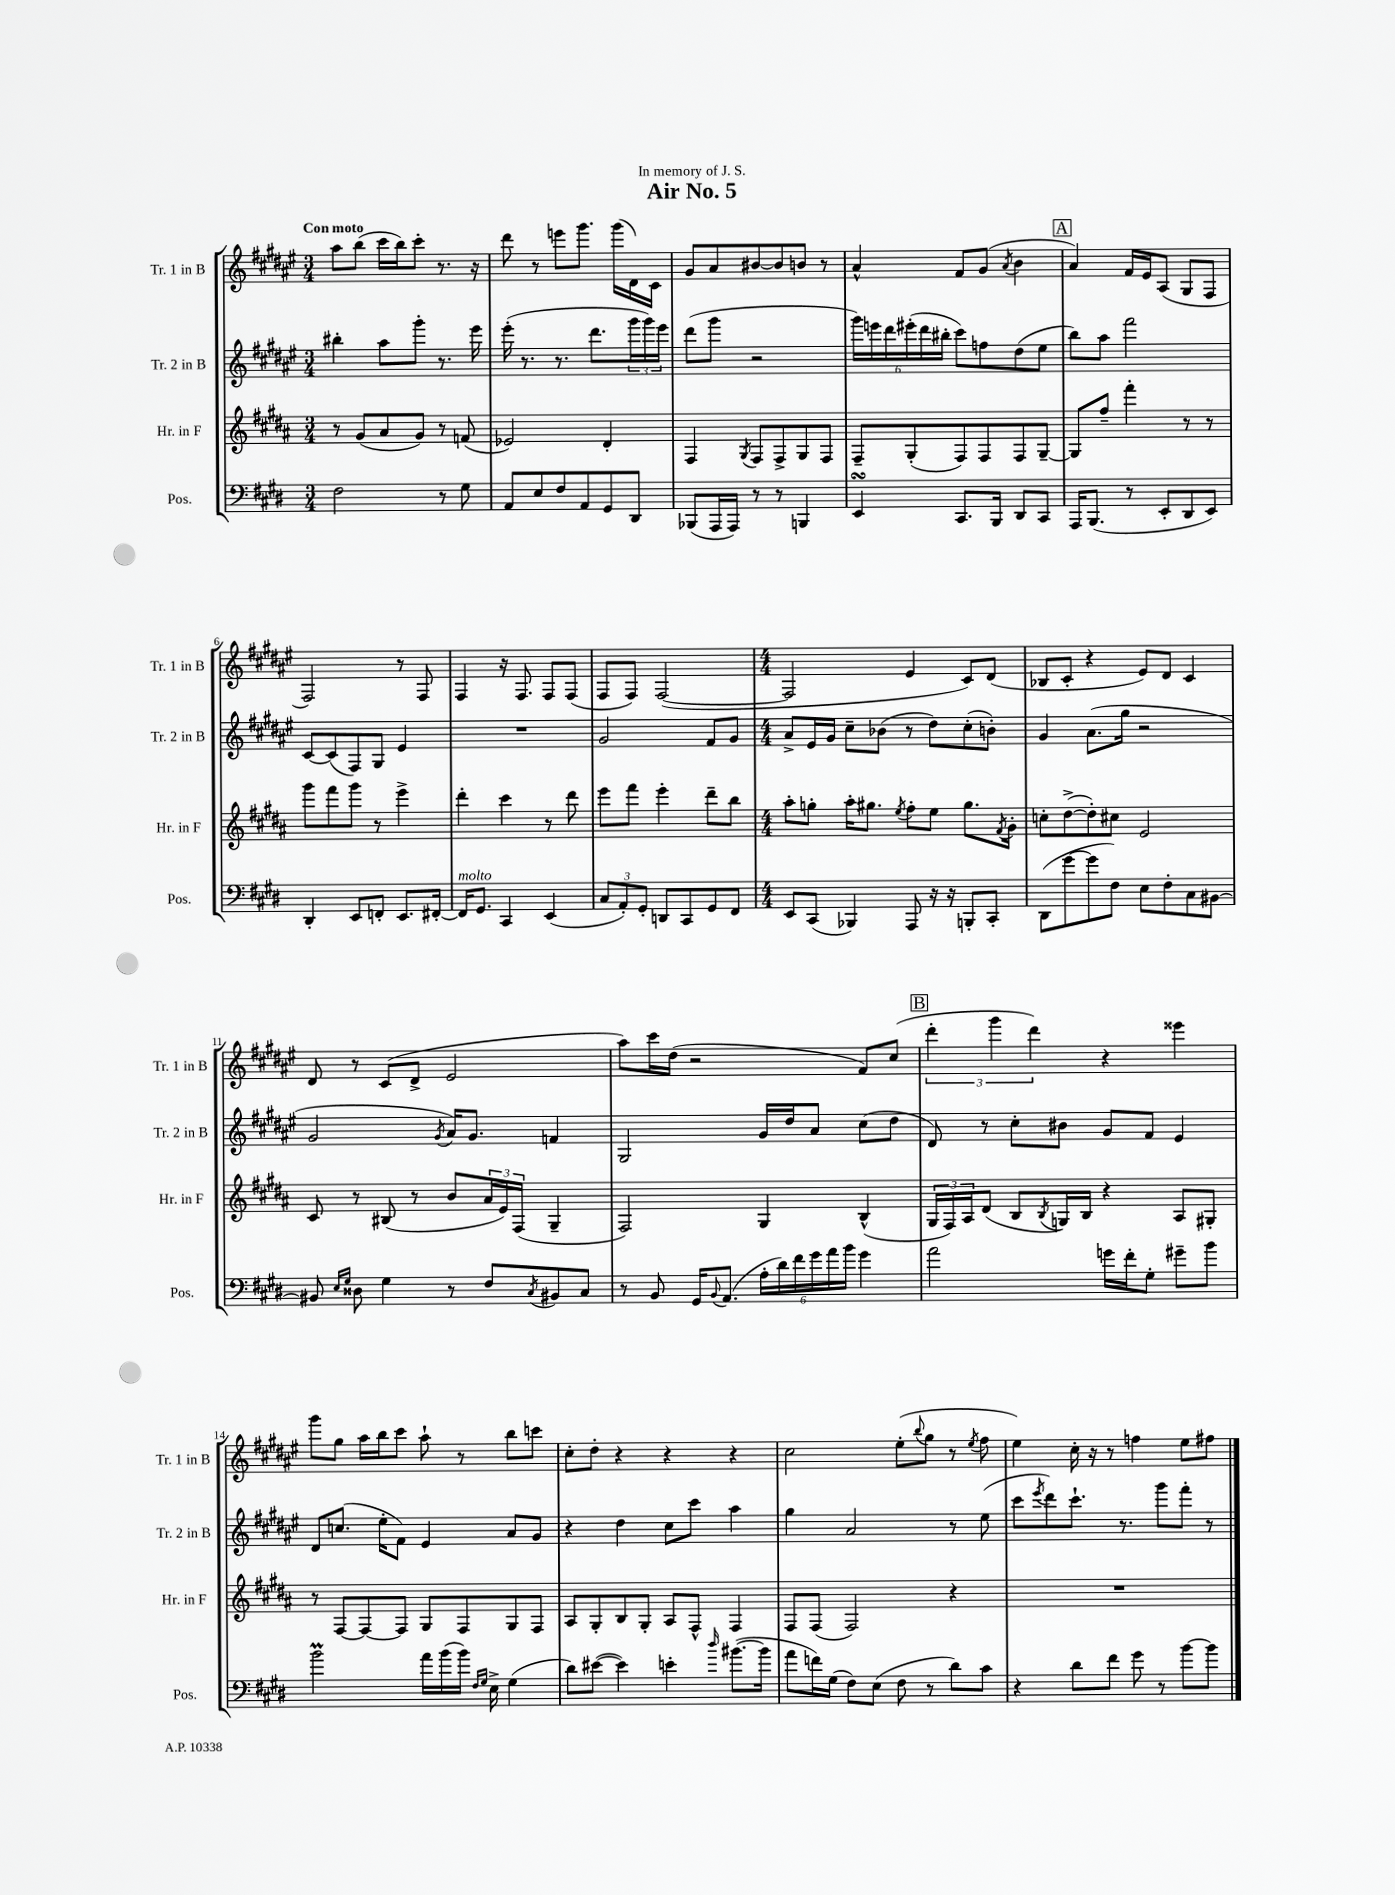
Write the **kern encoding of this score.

**kern	**kern	**kern	**kern
*part4	*part3	*part2	*part1
*staff4	*staff3	*staff2	*staff1
*I"Pos.	*I"Hr. in F	*I"Tr. 2 in B	*I"Tr. 1 in B
*I'Pos.	*I'Hr. in F	*I'Tr. 2 in B	*I'Tr. 1 in B
*clefF4	*clefG2	*clefG2	*clefG2
*k[f#c#g#d#]	*k[f#c#g#d#a#]	*k[f#c#g#d#a#e#]	*k[f#c#g#d#a#e#]
*M3/4	*M3/4	*M3/4	*M3/4
=1	=1	=1	=1
!	!	!	!LO:TX:a:B:t=Con moto
2F#\	8r	4bb#X'\	8aa#\L
.	(8g#/L	.	(8bb\J
.	8a#/	8aa#\L	16ccc#\LL
.	.	.	16bb\J)
.	8g#/J)	8ggg#'\J	8ccc#'\J
8r	8r	8.r	8.r
8G#\	(8fn/	.	.
.	.	16eee#\	16r
=2	=2	=2	=2
8AA/L	2e-X/)	(16eee#'\	8ddd#\
.	.	8.r	.
8E/	.	.	8r
8F#/	.	8.r	8eeen\L
8AA/	.	.	8.ggg#\J
.	.	8.ddd#\L	.
8GG#/	4d#'/	.	.
.	.	.	(16ggg#\LL
8DD#/J	.	24ggg#\L	16d#\)
.	.	24ggg#\)	.
.	.	.	16c#\JJ
.	.	24eee#\JJ	.
=3	=3	=3	=3
(8BBB-X/L	4F#/	(8ddd#\L	8g#/L
16AAA/L	.	8ggg#\J	8a#/
16AAA/JJ)	.	.	.
.	8qG#/	.	.
8r	8F#/L	2r	[8b#X/
8r	8F#^/	.	8b#/]
4BBBn/	8G#/	.	8bn/J
.	8F#/J	.	8r
=4	=4	=4	=4
4EEsSSs/	8F#~/L	24ggg#\LL)	4a#^^/
.	.	24eeen\	.
.	.	24ddd#\	.
.	(8G#'/	(24eee#X'\	.
.	.	24ddd#\	.
.	.	24bb#X'\JJ	.
8.CC#/L	8F#/)	8ccc#\L)	8f#/L
.	8F#/	8ffn\	(8g#/J
16BBB/Jk	.	.	.
.	.	.	8qa#/
8DD#/L	8F#/	(8dd#\	4b\
8CC#/J	[8G#~/J	8ee#\J	.
!!LO:REH:place=s1:t=A
=5	=5	=5	=5
16AAA/KL	8G#/L]	8bb\L)	4a#/)
(8.BBB/J	.	.	.
.	8ff#~/J	8aa#\J	.
8r	4fff#'\	2fff#\	16f#/LL
.	.	.	16e#/J
8EE'/L	.	.	(8A#/J
8DD#/	8r	.	8G#/L
8EE/J)	8r	.	8F#/J
!!LO:LB:g=z
=6	=6	=6	=6
4DD#'/	8ggg#\L	[8c#/L	2F#/)
.	8fff#\	(8c#/]	.
8EE/L	8ggg#\J	8F#/)	.
8FFn'/J	8r	8G#/J	.
8.EE/L	4eee^\	4e#/	8r
.	.	.	8F#/
[16FF#X'/Jk	.	.	.
=7	=7	=7	=7
!LO:TX:a:i:t=molto	!	!	!
16FF#/KL]	4ddd#'\	2.r	4F#/
8.GG#/J	.	.	.
4CC#/	4ccc#\	.	16r
.	.	.	8.F#/
(4EE/	8r	.	8F#/L
.	8ddd#\	.	(8F#/J
=8	=8	=8	=8
12C#/L	8eee\L	2g#/	8F#/L
12AA'/)	.	.	.
.	8fff#\J	.	8F#/J)
12GG#'/J	.	.	.
8DDn/L	4eee'\	.	([2F#/
8CC#/	.	.	.
8GG#/	8ddd#~\L	8f#/L	.
8FF#/J	8bb\J	8g#/J	.
=9	=9	=9	=9
*M4/4	*M4/4	*M4/4	*M4/4
8EE/L	8aa#'\L	8a#^/L	2F#/]
(8CC#/J	8ggn'\J	16e#/L	.
.	.	16g#/JJ	.
4BBB-X/)	16aa#'\KL	8cc#~\L	.
.	8.gg#X\J	.	.
.	.	(8b-X\J	.
.	8qee/	.	.
8AAA/	8ff#'\L	8r	4e#/
16r	8ee\J	8dd#\L)	.
16r	.	.	.
8BBBn'/L	8.gg#\L	(8cc#'\	8c#/L)
8CC#'/J	.	8bn'\J)	(8d#/J
.	8qf#/	.	.
.	16g#'\Jk	.	.
=10	=10	=10	=10
(8DD#\L	8ccn'\L	4g#/	8B-X/L
[8g#\	([8dd#^\	.	8c#'/J
8g#\]	8dd#'\])	(8.a#\L	4r
8F#\J)	8cc#X\J	.	.
.	.	16gg#\Jk	.
8E\L	2e/	2r	8e#/L)
8F#'\	.	.	8d#/J
8C#\	.	.	4c#/
[8BB#X\J	.	.	.
!!LO:LB:g=z
=11	=11	=11	=11
8BB#X/]	8c#/	2g#/	8d#/
16qqE/LL	.	.	.
16qqG#/JJ	.	.	.
8D##X\	8r	.	8r
4G#\	(8B#X/	.	(8c#/L
.	8r	.	8d#^/J
.	.	8qg#/	.
8r	8b/L	16a#/KL)	2e#/
.	.	8.g#/J	.
8F#/L	24a#/L	.	.
.	24e/)	.	.
.	(24F#/JJ	.	.
8qC#/	.	.	.
8BB#X/	4G#~/	4fn/	.
8C#/J	.	.	.
=12	=12	=12	=12
8r	2F#/)	2G#/	8aa#\L)
8BB/	.	.	16ccc#\L
.	.	.	(16dd#\JJ
16GG#/KL	.	.	2r
8qqBB/	.	.	.
(8.AA/J	.	.	.
24A'\LL	4G#/	16g#/LL	.
24d#\)	.	.	.
.	.	16dd#/J	.
24f#\	.	.	.
24g#\	.	8a#/J	.
24a\	.	.	.
24b\JJ	.	.	.
4g#\	(4B^^/	(8cc#\L	8f#/L)
.	.	8dd#\J	(8cc#/J
!!LO:REH:place=s1:t=B
=13	=13	=13	=13
2a\	24G#/LL	8d#/)	6ddd#'\
.	24F#/)	.	.
.	24A#/J	.	.
.	(8d#/J	8r	.
.	.	.	6ggg#\
.	8B/L	8cc#'\L	.
.	.	.	6ddd#\)
.	8qB/	.	.
.	16Gn/L)	8b#X\J	.
.	16B/JJ	.	.
16gn\LL	4r	8g#/L	4r
16f#'\J	.	.	.
8G#'\J	.	8f#/J	.
8g#X~\L	8A#/L	4e#/	4eee##X\
8b\J	8G#X'/J	.	.
!!LO:LB:g=z
=14	=14	=14	=14
2bM\	8r	8d#/L	8ggg#\L
.	[8F#/L	(8.ccn/J	8gg#\J
.	8F#/_	.	16aa#\LL
.	.	16ee#'\KL	16bb\J
.	8F#/J]	8f#\J)	8ccc#\J
16a\LL	8G#/L	4e#/	8aa#`\
(16b\	.	.	.
16b\JJ)	8F#/	.	8r
16qqF#/LL	.	.	.
16qqG#/JJ	.	.	.
16E^\	.	.	.
(4G#\	8G#/	8a#/L	8bb\L
.	8F#/J	8g#/J	8cccn\J
=15	=15	=15	=15
8d#\L)	8A#/L	4r	8cc#'\L
([8e#X\J	8G#'/	.	8dd#'\J
4e#\])	8B/	4dd#\	4r
.	8G#'/J	.	.
4en'\	8A#/L	8cc#\L	4r
.	8F#^^/J	8ccc#\J	.
16qqdd#/	.	.	.
([8.b#X\L	4F#/	4aa#\	4r
16b#\Jk]	.	.	.
=16	=16	=16	=16
8a\L	8F#/L	4gg#\	2cc#\
16fn\L)	(8F#/J	.	.
(16G#\JJ	.	.	.
8F#\L)	2F#/)	2a#/	.
(8E\J	.	.	.
8F#\	.	.	(8ee#'\L
.	.	.	8qqbb/
8r	.	.	8gg#\J
8d#\L)	4r	8r	8r
.	.	.	8qee#/
8c#\J	.	(8ee#\	8ff#\
=17	=17	=17	=17
4r	1r	8ccc#\L	4ee#\)
.	.	8qeee#/	.
.	.	8ddd#\)	.
8d#\L	.	8.ccc#`\J	16cc#'\
.	.	.	16r
8f#\J	.	.	8r
.	.	8.r	.
8g#\	.	.	4ffn\
8r	.	8ggg#\L	.
[8b\L	.	8fff#'\J	8ee#\L
8b\J]	.	8r	8ff#X\J
==	==	==	==
*-	*-	*-	*-
